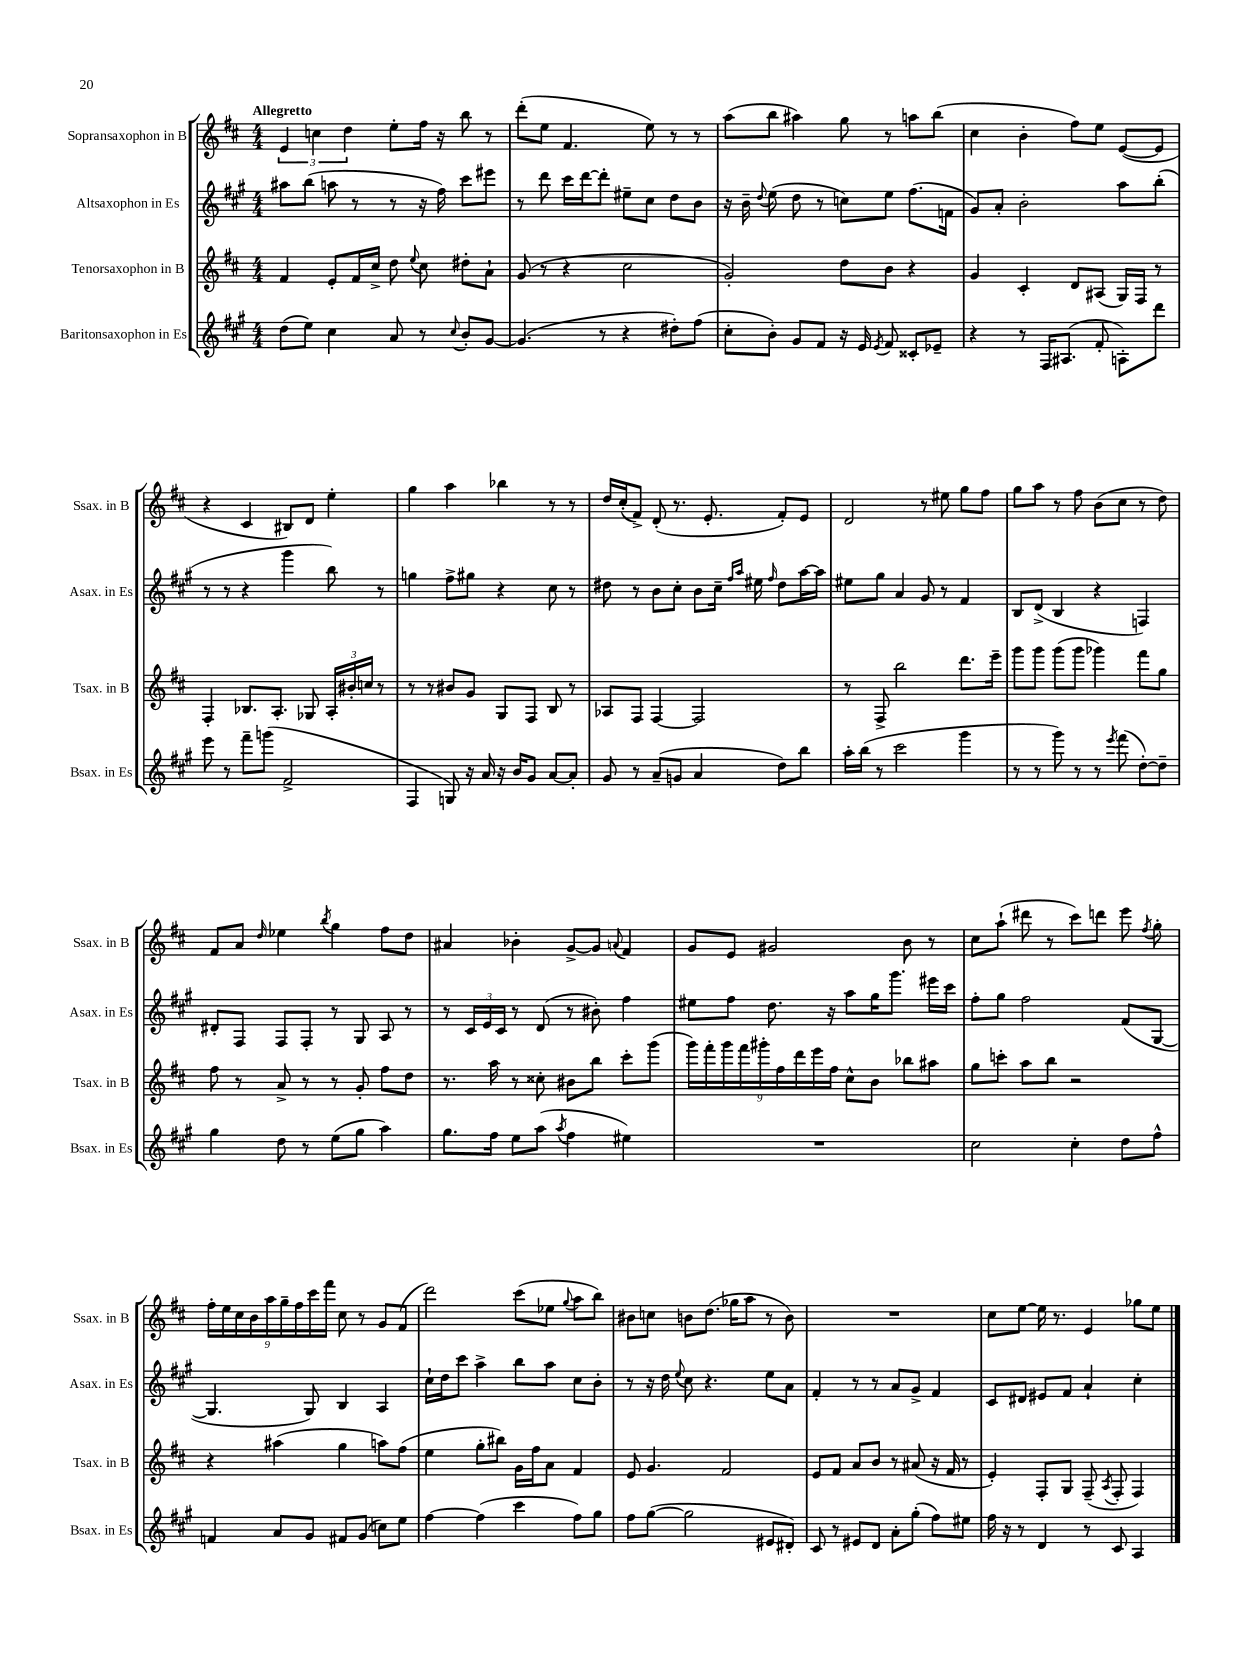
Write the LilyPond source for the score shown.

<<
\new StaffGroup <<
\new Staff = "s0" \with { instrumentName = "Sopransaxophon in B" shortInstrumentName = "Ssax. in B" } {
    \clef treble \key d \major \numericTimeSignature \time 4/4 \tempo "Allegretto"
    \autoBeamOff \tuplet 3/2 { e'4 c''4 d''4 } e''8[-. fis''16] r16 b''8 r8 |
    d'''8[-.( e''8] fis'4. e''8) r8 r8 |
    a''8[( b''8] ais''4) g''8 r8 a''8[ b''8]( |
    cis''4 b'4-. fis''8[) e''8] e'8[~( e'8] |
    r4 cis'4 bis8[) d'8] e''4-. |
    g''4 a''4 bes''4 r8 r8 |
    d''16[ cis''16-.( fis'8]->) d'8-.( r8. e'8.-. fis'8[-.) e'8] |
    d'2 r8 eis''8 g''8[ fis''8] |
    g''8[ a''8] r8 fis''8 b'8[( cis''8] r8 d''8) |
    fis'8[ a'8] \grace { d''16 } ees''4 \acciaccatura { b''8 } g''4 fis''8[ d''8] |
    ais'4 bes'4-. g'8[~-> g'8] \appoggiatura { a'8 } fis'4 |
    g'8[ e'8] gis'2 b'8 r8 |
    cis''8[ a''8]-!( dis'''8 r8 cis'''8[) d'''8] e'''8 \acciaccatura { fis''8 } g''8-. |
    \tuplet 9/8 { fis''16[-. e''16 cis''16 b'16 a''16 g''16-- fis''16 cis'''16 fis'''16] } cis''8 r8 g'8[ fis'8]( |
    d'''2) cis'''8[( ees''8] \appoggiatura { g''8 } a''8[ b''8]) |
    bis'8[ c''8] b'8[ d''8.]( ges''16[ a''8] r8 b'8) |
    R1 |
    cis''8[ e''8]~ e''16 r8. e'4 ges''8[ e''8] \bar "|." |
}
\new Staff = "s1" \with { instrumentName = "Altsaxophon in Es" shortInstrumentName = "Asax. in Es" } {
    \clef treble \key a \major \numericTimeSignature \time 4/4
    \autoBeamOff ais''8[ b''8]( a''8 r8 r8 r16 fis''16) cis'''8[ eis'''8] |
    r8 d'''8 cis'''16[ d'''16~ d'''8]-. eis''8[-- cis''8] d''8[ b'8] |
    r16 b'16-- \appoggiatura { d''8 } e''8( d''8 r8 c''8[) e''8] fis''8.[( f'16] |
    gis'8[) a'8]-. b'2-. a''8[ b''8]-.( |
    r8 r8 r4 gis'''4 b''8) r8 |
    g''4 fis''8[-> gis''8] r4 cis''8 r8 |
    dis''8 r8 b'8[ cis''8]-. b'8[ cis''16]-- \grace { fis''16[ a''16] } eis''16 \grace { fis''16 } dis''8[ a''16~ a''16] |
    eis''8[ gis''8] a'4 gis'8 r8 fis'4 |
    b8[ d'8]->( b4 r4 f4) |
    dis'8[-. fis8] fis8[ fis8]-. r8 gis8 a8 r8 |
    r8 \tuplet 3/2 { cis'16[ e'16 cis'16] } r8 d'8( r8 bis'8-.) fis''4 |
    eis''8[ fis''8] d''8. r16 a''8[ gis''16 gis'''8.] eis'''16[ cis'''16] |
    fis''8[-. gis''8] fis''2 fis'8[( gis8]~ |
    gis4. gis8) b4 a4 |
    cis''16[-! d''16 cis'''8] a''4-> b''8[ a''8] cis''8[ b'8]-. |
    r8 r16 d''16 \appoggiatura { e''8 } cis''8 r4. e''8[ a'8] |
    fis'4-. r8 r8 a'8[ gis'8]-> fis'4 |
    cis'8[ dis'8] eis'8[ fis'8] a'4-! cis''4-. \bar "|." |
}
\new Staff = "s2" \with { instrumentName = "Tenorsaxophon in B" shortInstrumentName = "Tsax. in B" } {
    \clef treble \key d \major \numericTimeSignature \time 4/4
    \autoBeamOff fis'4 e'8[-. fis'16 cis''16]-> d''8 \appoggiatura { e''8 } cis''8 dis''8[-. a'8]-! |
    g'8( r8 r4 cis''2 |
    g'2-.) d''8[ b'8] r4 |
    g'4 cis'4-. d'8[ ais8]( g16[) fis16] r8 |
    fis4-. bes8.[ a8.]-. ges8 \tuplet 3/2 { a16[-. bis'16-. c''16] } r8 |
    r8 r8 bis'8[ g'8] g8[ fis8] b8 r8 |
    aes8[ fis8] fis4~ fis2 |
    r8 fis8-> b''2 d'''8.[ e'''16]-- |
    g'''8[ g'''8] g'''8[( g'''8] ges'''4) fis'''8[ g''8] |
    fis''8 r8 a'8-> r8 r8 g'8-. fis''8[ d''8] |
    r8. a''16 r8 cisis''8-. bis'8[ b''8] cis'''8[-. g'''8]( |
    \tuplet 9/8 { g'''16[) fis'''16-. g'''16 fis'''16 gis'''16-. fis''16 d'''16 e'''16 fis''16] } cis''8[-^ b'8] bes''8[ ais''8] |
    g''8[ c'''8]-. a''8[ b''8] r2 |
    r4 ais''4( g''4 a''8[) fis''8]( |
    e''4 g''8[-. bis''8]) g'16[ fis''16 a'8] fis'4 |
    e'8 g'4. fis'2 |
    e'8[ fis'8] a'8[ b'8] r8 ais'8( r16 fis'16 r8 |
    e'4-.) fis8[-. g8] fis8--( \acciaccatura { a8 } fis8-. fis4) \bar "|." |
}
\new Staff = "s3" \with { instrumentName = "Baritonsaxophon in Es" shortInstrumentName = "Bsax. in Es" } {
    \clef treble \key a \major \numericTimeSignature \time 4/4
    \autoBeamOff d''8[( e''8]) cis''4 a'8 r8 \appoggiatura { cis''8 } b'8[-. gis'8]~ |
    gis'4.( r8 r4 dis''8[-.) fis''8]( |
    cis''8[-. b'8]-.) gis'8[ fis'8] r16 e'16 \acciaccatura { e'8 } fis'8 cisis'8[-. ees'8]-- |
    r4 r8 fis16[ ais8.]( fis'8-. a8[-.) d'''8] |
    e'''8 r8 fis'''8[-- g'''8]( fis'2-> |
    fis4 g8) r16 a'16 r16 b'16[ gis'8] a'8[~ a'8]-. |
    gis'8 r8 a'8[--( g'8] a'4 d''8[) b''8] |
    a''16[-. b''16]( r8 cis'''2 gis'''4 |
    r8 r8 gis'''8) r8 r8 \acciaccatura { e'''8 } fis'''8( d''8[~-.) d''8]-- |
    gis''4 d''8 r8 e''8[( gis''8] a''4) |
    gis''8.[ fis''16] e''8[ a''8]( \acciaccatura { a''8 } fis''4 eis''4) |
    R1 |
    cis''2 cis''4-. d''8[ fis''8]-^ |
    f'4 a'8[ gis'8] fis'8[ gis'8]( c''8[) e''8] |
    fis''4~ fis''4( cis'''4 fis''8[) gis''8] |
    fis''8[ gis''8]~( gis''2 eis'8[ dis'8]-.) |
    cis'8 r8 eis'8[ d'8] a'8[-. gis''8]-.( fis''8[) eis''8] |
    fis''16 r16 r8 d'4 r8 cis'8 a4 \bar "|." |
}
>>
>>
\layout { \context { \Score \remove "Bar_number_engraver" } }
